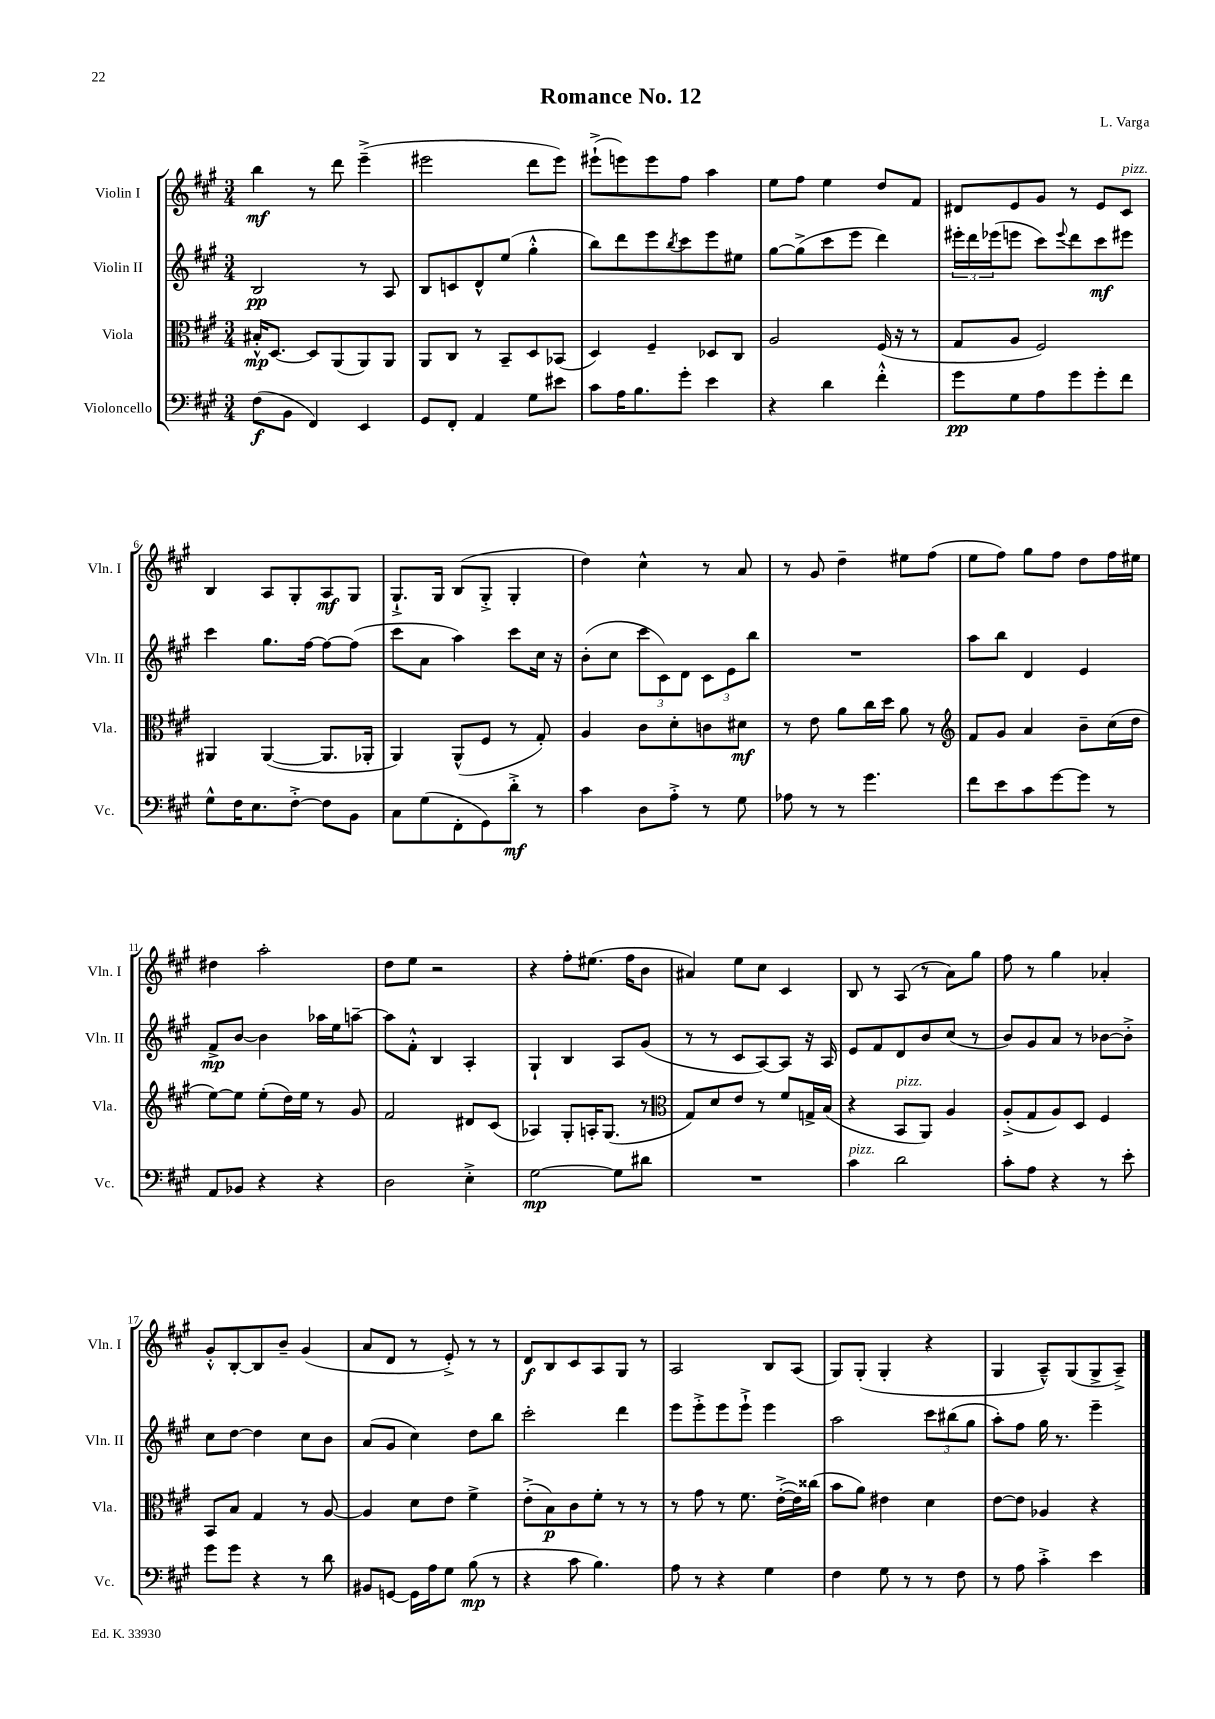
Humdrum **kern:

**kern	**dynam	**kern	**dynam	**kern	**dynam	**kern	**dynam
*part4	*part4	*part3	*part3	*part2	*part2	*part1	*part1
*staff4	*staff4	*staff3	*staff3	*staff2	*staff2	*staff1	*staff1
*I"Violoncello	*	*I"Viola	*	*I"Violin II	*	*I"Violin I	*
*I'Vc.	*	*I'Vla.	*	*I'Vln. II	*	*I'Vln. I	*
*clefF4	*	*clefC3	*	*clefG2	*	*clefG2	*
*k[f#c#g#]	*	*k[f#c#g#]	*	*k[f#c#g#]	*	*k[f#c#g#]	*
*M3/4	*	*M3/4	*	*M3/4	*	*M3/4	*
=1	=1	=1	=1	=1	=1	=1	=1
(8F#\L	f	16B#X'^^/KL	mp	2B/	pp	4bb\	mf
.	.	[8.D/J	.	.	.	.	.
8BB\J	.	.	.	.	.	.	.
4FF#/)	.	8D/L]	.	.	.	8r	.
.	.	(8AA/	.	.	.	8ddd\	.
4EE/	.	8AA/)	.	8r	.	(4eee~^\	.
.	.	8AA/J	.	8A/	.	.	.
=2	=2	=2	=2	=2	=2	=2	=2
8GG#/L	.	8AA/L	.	8B/L	.	2eee#X\	.
8FF#'/J	.	8C#/J	.	8cn/	.	.	.
4AA/	.	8r	.	8d^^/	.	.	.
.	.	8BB~/L	.	(8ee/J	.	.	.
8G#\L	.	8D/	.	4gg#'^^\	.	8ddd\L	.
8e#X\J	.	(8BB-X/J	.	.	.	8eee#\J)	.
=3	=3	=3	=3	=3	=3	=3	=3
8c#\L	.	4D/)	.	8bb\L)	.	(8eee#X`^\L	.
16A\K	.	.	.	8ddd\	.	8eeen\)	.
8.B\	.	.	.	.	.	.	.
.	.	4F#~/	.	8eee\	.	8eee\	.
.	.	.	.	8qbb/	.	.	.
8g#'\J	.	.	.	8ccc#\	.	8ff#\J	.
4e\	.	8D-X/L	.	8eee\	.	4aa\	.
.	.	8C#/J	.	8ee#X\J	.	.	.
=4	=4	=4	=4	=4	=4	=4	=4
4r	.	2A/	.	[8gg#\L	.	8ee\L	.
.	.	.	.	(8gg#^\]	.	8ff#\J	.
4d\	.	.	.	8ccc#\	.	4ee\	.
.	.	.	.	8eee\J	.	.	.
4f#'^^\	.	(16F#/	.	4ddd\)	.	8dd/L	.
.	.	16r	.	.	.	.	.
.	.	8r	.	.	.	8f#/J	.
=5	=5	=5	=5	=5	=5	=5	=5
8g#\L	pp	8G#/L	.	24eee#X'\LL	.	8d#X/L	.
.	.	.	.	24ddd\	.	.	.
.	.	.	.	(24eee-X\J	.	.	.
8G#\	.	8A/J	.	8eeen\J	.	8e/	.
8A\	.	2F#/)	.	8ccc#\L)	.	8g#/J	.
.	.	.	.	8qqeee/	.	.	.
8g#\	.	.	.	8ddd\	.	8r	.
8g#'\	.	.	.	8ccc#\	mf	8e/L	.
!	!	!	!	!	!	!LO:TX:a:i:t=pizz.	!
8f#\J	.	.	.	8eee#X\J	.	8c#/J	.
!!LO:LB:g=z
=6	=6	=6	=6	=6	=6	=6	=6
8G#^^\L	.	4AA#X/	.	4ccc#\	.	4B/	.
16F#\K	.	.	.	.	.	.	.
8.E\	.	.	.	.	.	.	.
.	.	([4AA#/	.	8.gg#\L	.	8A/L	.
[8F#'^\J	.	.	.	.	.	8G#'/	.
.	.	.	.	[16ff#\Jk	.	.	.
8F#\L]	.	8.AA#/L]	.	8ff#\L_	.	8A/	mf
8BB\J	.	.	.	(8ff#\J]	.	8G#/J	.
.	.	16AA-X'/Jk	.	.	.	.	.
=7	=7	=7	=7	=7	=7	=7	=7
8C#\L	.	4AA/)	.	8ccc#\L	.	8.G#`^/L	.
(8G#\	.	.	.	8a\J	.	.	.
.	.	.	.	.	.	16G#/Jk	.
8FF#'\	.	(8AA^^/L	.	4aa\)	.	(8B/L	.
8GG#\)	.	8F#/J	.	.	.	8G#'^/J	.
8d'^\J	mf	8r	.	8ccc#\L	.	4G#'/	.
8r	.	8G#'/)	.	16cc#\Jk	.	.	.
.	.	.	.	16r	.	.	.
=8	=8	=8	=8	=8	=8	=8	=8
4c#\	.	4A/	.	(8b'\L	.	4dd\)	.
.	.	.	.	8cc#\J	.	.	.
8D\L	.	8c#\L	.	12ccc#\L	.	4cc#^^\	.
.	.	.	.	12c#\)	.	.	.
8A'^\J	.	8d'\	.	.	.	.	.
.	.	.	.	12d\J	.	.	.
8r	.	8cn\	.	12c#\L	.	8r	.
.	.	.	.	12e\	.	.	.
8G#\	.	8d#X\J	mf	.	.	8a/	.
.	.	.	.	12bb\J	.	.	.
=9	=9	=9	=9	=9	=9	=9	=9
8A-X\	.	8r	.	2.r	.	8r	.
8r	.	8e\	.	.	.	8g#/	.
8r	.	8a\L	.	.	.	4dd~\	.
4.g#\	.	16cc#\L	.	.	.	.	.
.	.	16dd\JJ	.	.	.	.	.
.	.	8a\	.	.	.	8ee#X\L	.
.	.	8r	.	.	.	(8ff#\J	.
=10	=10	=10	=10	=10	=10	=10	=10
*	*	*clefG2	*	*	*	*	*
8f#\L	.	8f#/L	.	8aa\L	.	8ee\L	.
8e\	.	8g#/J	.	8bb\J	.	8ff#\J)	.
8c#\	.	4a/	.	4d/	.	8gg#\L	.
[8g#\	.	.	.	.	.	8ff#\J	.
8g#\J]	.	8b~\L	.	4e/	.	8dd\L	.
8r	.	(16cc#\L	.	.	.	16ff#\L	.
.	.	16dd\JJ	.	.	.	16ee#X\JJ	.
!!LO:LB:g=z
=11	=11	=11	=11	=11	=11	=11	=11
8AA/L	.	[8ee\L)	.	8f#^/L	mp	4dd#X\	.
8BB-X/J	.	8ee\J]	.	[8b/J	.	.	.
4r	.	(8ee'\L	.	4b\]	.	2aa'\	.
.	.	16dd\L)	.	.	.	.	.
.	.	16ee\JJ	.	.	.	.	.
4r	.	8r	.	16aa-X\LL	.	.	.
.	.	.	.	16ee\J	.	.	.
.	.	8g#/	.	[8aan~\J	.	.	.
=12	=12	=12	=12	=12	=12	=12	=12
2D\	.	2f#/	.	8aa\L]	.	8dd\L	.
.	.	.	.	8f#'^^\J	.	8ee\J	.
.	.	.	.	4B/	.	2r	.
4E'^\	.	8d#X/L	.	4A'/	.	.	.
.	.	(8c#/J	.	.	.	.	.
=13	=13	=13	=13	=13	=13	=13	=13
[2G#\	mp	4A-X/)	.	4G#`/	.	4r	.
.	.	8G#'/L	.	4B/	.	8ff#'\L	.
.	.	16An'/K	.	.	.	(8.ee#X\J	.
.	.	(8.G#/J	.	.	.	.	.
8G#\L]	.	.	.	8A/L	.	.	.
.	.	.	.	.	.	16ff#\KL	.
8d#X\J	.	8r	.	(8g#/J	.	8b\J	.
=14	=14	=14	=14	=14	=14	=14	=14
*	*	*clefC3	*	*	*	*	*
2.r	.	8G#/L)	.	8r	.	4a#X/)	.
.	.	8d/	.	8r	.	.	.
.	.	8e/J	.	8c#/L	.	8ee\L	.
.	.	8r	.	[8A/)	.	8cc#\J	.
.	.	8f#/L	.	8A/J]	.	4c#/	.
.	.	16Gn^/L	.	16r	.	.	.
.	.	(16B/JJ	.	16A/	.	.	.
=15	=15	=15	=15	=15	=15	=15	=15
!LO:TX:a:i:t=pizz.	!	!	!	!	!	!	!
4c#\	.	4r	.	8e/L	.	8B/	.
.	.	.	.	8f#/	.	8r	.
!	!	!LO:TX:a:i:t=pizz.	!	!	!	!	!
2d\	.	8BB/L	.	8d/	.	(8A/	.
.	.	8AA/J)	.	8b/	.	8r	.
.	.	4A/	.	(8cc#/J	.	8a\L)	.
.	.	.	.	8r	.	8gg#\J	.
=16	=16	=16	=16	=16	=16	=16	=16
8c#'\L	.	(8A'^/L	.	8b/L)	.	8ff#\	.
8A\J	.	8G#/	.	8g#/	.	8r	.
4r	.	8A/)	.	8a/J	.	4gg#\	.
.	.	8D/J	.	8r	.	.	.
8r	.	4F#/	.	[8b-X\L	.	4a-X'/	.
8e'\	.	.	.	8b-'^\J]	.	.	.
!!LO:LB:g=z
=17	=17	=17	=17	=17	=17	=17	=17
8g#\L	.	8BB/L	.	8cc#\L	.	8g#'^^/L	.
8g#\J	.	8B/J	.	[8dd\J	.	[8B'/	.
4r	.	4G#/	.	4dd\]	.	8B/]	.
.	.	.	.	.	.	8b~/J	.
8r	.	8r	.	8cc#\L	.	(4g#/	.
8d\	.	[8A/	.	8b\J	.	.	.
=18	=18	=18	=18	=18	=18	=18	=18
8BB#X/L	.	4A/]	.	(8a/L	.	8a/L	.
[8GGn/J	.	.	.	8g#/J	.	8d/J	.
16GG\LL]	.	8d\L	.	4cc#\)	.	8r	.
16A\J	.	.	.	.	.	.	.
8G#\J	.	8e\J	.	.	.	8e'^/)	.
(8B\	mp	4f#^\	.	8dd\L	.	8r	.
8r	.	.	.	8bb\J	.	8r	.
=19	=19	=19	=19	=19	=19	=19	=19
4r	.	(8e'^\L	.	2ccc#'\	.	8d/L	f
.	.	8B\)	p	.	.	8B/	.
8c#\	.	8c#\	.	.	.	8c#/	.
4.B\)	.	8f#'\J	.	.	.	8A/	.
.	.	8r	.	4ddd\	.	8G#/J	.
.	.	8r	.	.	.	8r	.
=20	=20	=20	=20	=20	=20	=20	=20
8A\	.	8r	.	8eee\L	.	2A/	.
8r	.	8g#\	.	8eee'^\	.	.	.
4r	.	8r	.	8eee\	.	.	.
.	.	8.f#\	.	8eee`^\J	.	.	.
4G#\	.	.	.	4eee\	.	8B/L	.
.	.	([16e'^\LL	.	.	.	.	.
.	.	16e\])	.	.	.	(8A/J	.
.	.	(16cc##X\JJ	.	.	.	.	.
=21	=21	=21	=21	=21	=21	=21	=21
4F#\	.	8b\L	.	2aa\	.	8G#/L)	.
.	.	8a\J)	.	.	.	(8G#'/J	.
8G#\	.	4e#X\	.	.	.	4G#'/	.
8r	.	.	.	.	.	.	.
8r	.	4d\	.	12ccc#\L	.	4r	.
.	.	.	.	(12bb#X\	.	.	.
8F#\	.	.	.	.	.	.	.
.	.	.	.	12gg#\J	.	.	.
=22	=22	=22	=22	=22	=22	=22	=22
8r	.	[8e\L	.	8aa'\L)	.	4G#/	.
8A\	.	8e\J]	.	8ff#\J	.	.	.
4c#'^\	.	4A-X/	.	16gg#\	.	8A~^^/L)	.
.	.	.	.	8.r	.	.	.
.	.	.	.	.	.	(8G#/	.
4e\	.	4r	.	4eee~\	.	8G#^/	.
.	.	.	.	.	.	8A~^/J)	.
==	==	==	==	==	==	==	==
*-	*-	*-	*-	*-	*-	*-	*-
